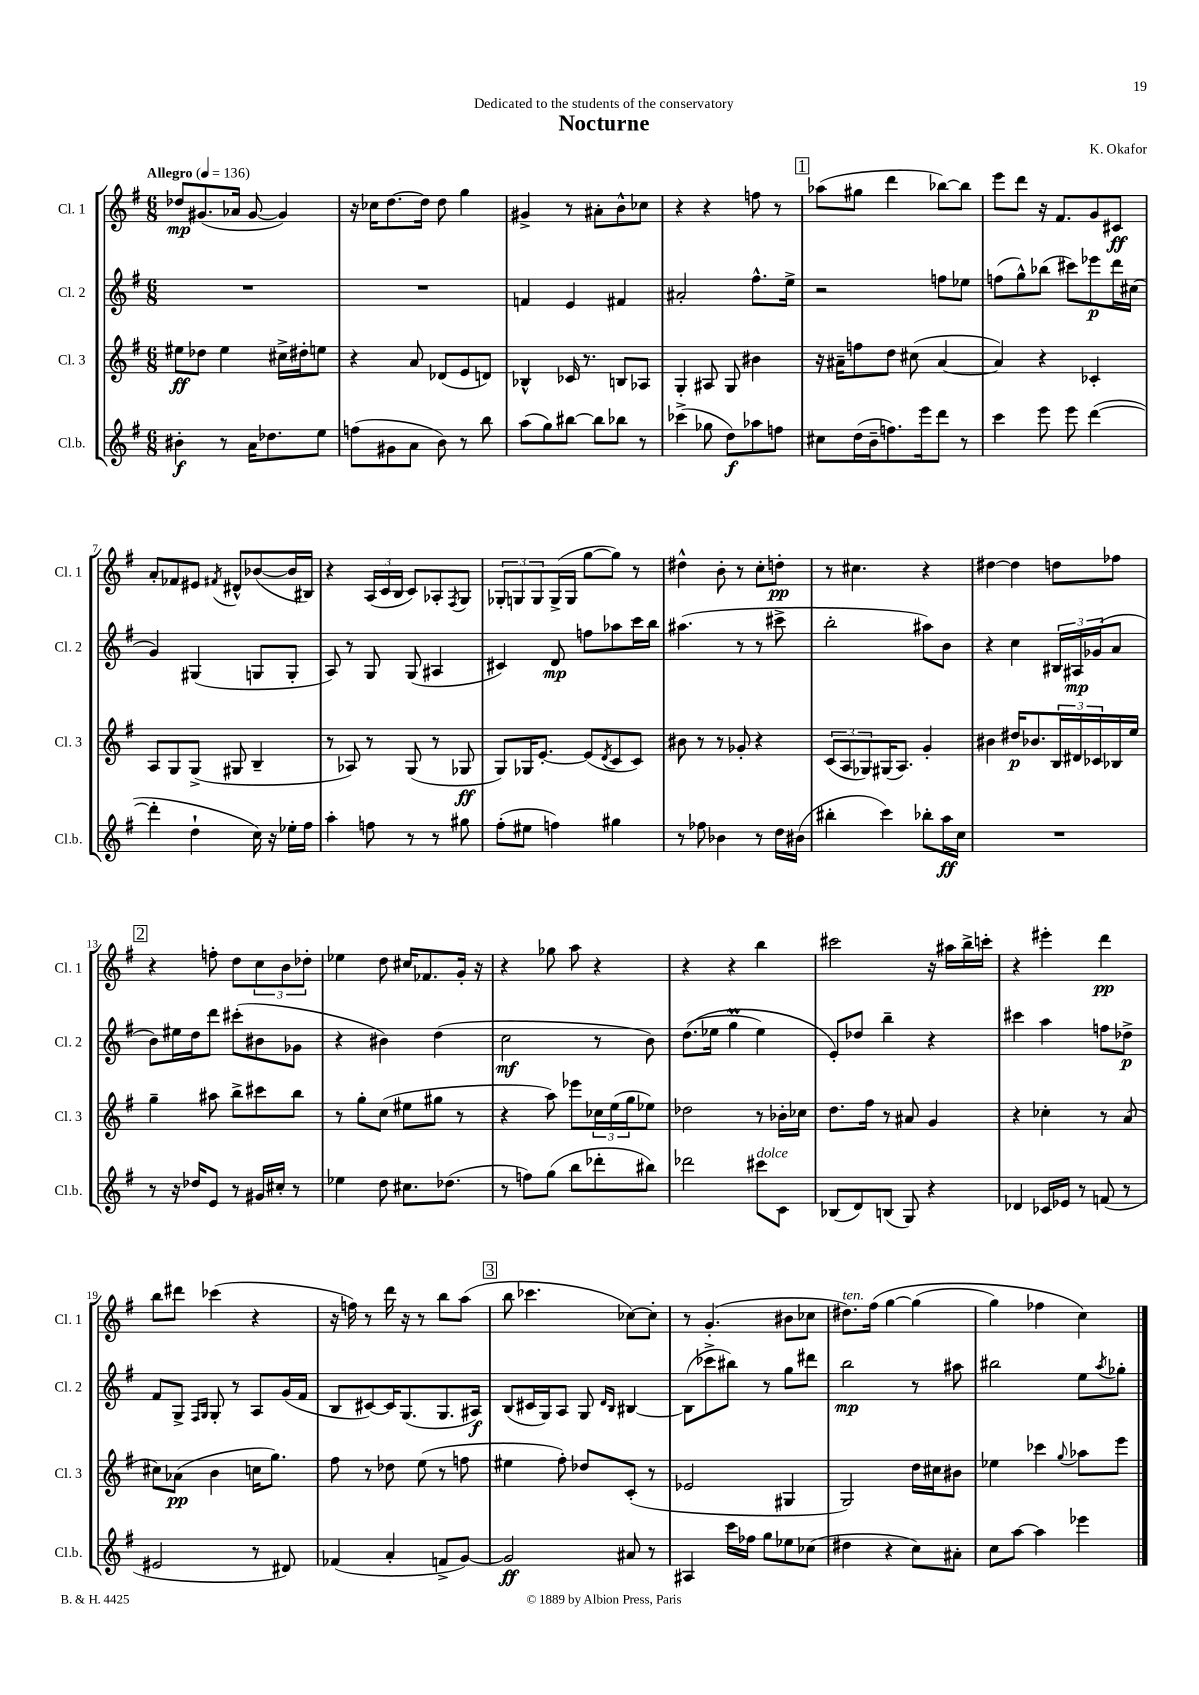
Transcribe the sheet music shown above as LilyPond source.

\header { title = "Nocturne" composer = "K. Okafor" dedication = "Dedicated to the students of the conservatory" }
<<
\new StaffGroup <<
\new Staff = "s0" \with { instrumentName = "Cl. 1" shortInstrumentName = "Cl. 1" } {
    \clef treble \key g \major \numericTimeSignature \time 6/8 \tempo "Allegro" 4 = 136
    des''8\mp gis'8.( aes'16 gis'8~ gis'4) |
    r16 ces''16 d''8.~ d''16 d''8 g''4 |
    gis'4-> r8 ais'8-. b'8-^ ces''8 |
    r4 r4 f''8 r8 |
    \mark \markup { \box "1" } aes''8( gis''8 d'''4 bes''8~) bes''8 |
    e'''8 d'''8 r16 fis'8. g'8 cis'8\ff |
    a'8-. fes'8 eis'8 \acciaccatura { fis'8 } dis'8-^ bes'8~( bes'16 bis16) |
    r4 \tuplet 3/2 { a16( c'16 b16 } c'8) aes8-. \acciaccatura { fis8 } g8 |
    \tuplet 3/2 { ges8-. g8 g8 } g16->( g16 g''8~ g''8) r8 |
    dis''4-^ b'8-. r8 c''8-. d''8-.\pp |
    r8 cis''4. r4 |
    dis''4~ dis''4 d''8 fes''8 |
    \mark \markup { \box "2" } r4 f''8-. d''8 \tuplet 3/2 { c''8 b'8 des''8-. } |
    ees''4 d''8 cis''16 fes'8. g'16-. r16 |
    r4 ges''8 a''8 r4 |
    r4 r4 b''4 |
    cis'''2 r16 ais''16 b''16-> c'''16-. |
    r4 eis'''4-. d'''4\pp |
    b''8 dis'''8 ces'''4( r4 |
    r16 f''16) r8 d'''16 r16 r8 b''8 a''8( |
    \mark \markup { \box "3" } b''8 ces'''4. ces''8~) ces''8-. |
    r8 g'4.-.( bis'8 ces''8 |
    dis''8.^\markup { \italic "ten." }) fis''16\( g''4~ g''4( |
    g''4) fes''4 c''4\) \bar "|." |
}
\new Staff = "s1" \with { instrumentName = "Cl. 2" shortInstrumentName = "Cl. 2" } {
    \clef treble \key g \major \numericTimeSignature \time 6/8
    R2. |
    R2. |
    f'4 e'4 fis'4 |
    ais'2-. fis''8.-^ e''16-> |
    \mark \markup { \box "1" } r2 f''8 ees''8 |
    f''8( g''8-^) bes''8( cis'''8) ees'''8\p d'''16 cis''16( |
    g'4) gis4( g8 g8-. |
    a8) r8 g8 g8( ais4 |
    cis'4) d'8\mp f''8 aes''8 c'''16 b''16 |
    ais''4.( r8 r8 cis'''8-> |
    b''2-. ais''8) b'8 |
    r4 c''4 \tuplet 3/2 { bis16 ais16\mp ges'16( } a'8 |
    \mark \markup { \box "2" } b'8) eis''16 d''16 d'''8 cis'''8-.( bis'8 ges'8 |
    r4 bis'4) d''4( |
    c''2\mf r8 b'8) |
    d''8.(\( ees''16 g''4\prall ees''4) |
    e'8-.\) des''8 b''4-- r4 |
    cis'''4 a''4 f''8 des''8->\p |
    fis'8 g8-> \grace { fis16 g16 } g8-. r8 a8 g'16( fis'16 |
    b8 cis'8~) cis'16 g8.( g8. ais16\f) |
    \mark \markup { \box "3" } b8( cis'16 g16) a8 g8 \grace { d'16 b16 } bis4~ |
    bis8( ces'''8-> bis''8) r8 g''8 dis'''8 |
    b''2\mp r8 ais''8 |
    bis''2 e''8 \acciaccatura { a''8 } ges''8-. \bar "|." |
}
\new Staff = "s2" \with { instrumentName = "Cl. 3" shortInstrumentName = "Cl. 3" } {
    \clef treble \key g \major \numericTimeSignature \time 6/8
    eis''8\ff des''8 eis''4 cis''16-> dis''16-. e''8 |
    r4 a'8 des'8( e'8 d'8) |
    bes4-^ ces'16 r8. b8 aes8 |
    g4-. ais8 g8 bis'4 |
    \mark \markup { \box "1" } r16 ais'16-- f''8 d''8 cis''8( ais'4~ |
    ais'4) r4 ces'4-. |
    a8 g8 g8->( gis8 b4-- |
    r8 aes8) r8 g8( r8 ges8\ff |
    g8) ges16 e'8.~-. e'8( \acciaccatura { d'8 } c'8 c'8) |
    bis'8 r8 r8 ges'8-. r4 |
    \tuplet 3/2 { c'8( a8 ges8) } gis16( a8.) g'4-. |
    bis'4 dis''16\p bes'8. \tuplet 3/2 { b16 dis'16 ces'16 } bes16 e''16 |
    \mark \markup { \box "2" } g''4-- ais''8 b''8-> cis'''8 b''8 |
    r8 g''8-. c''8( eis''8 gis''8 r8 |
    r4 a''8) ees'''8 \tuplet 3/2 { ces''16 e''16( g''16 } ees''8) |
    des''2 r8 bes'16-. ces''16 |
    d''8. fis''16 r8 ais'8 g'4 |
    r4 ces''4-. r8 a'8( |
    cis''8) aes'8\pp( b'4 c''16 g''8.) |
    fis''8 r8 des''8 e''8( r8 f''8 |
    \mark \markup { \box "3" } eis''4 fis''8-.) des''8 c'8-.( r8 |
    ees'2 gis4 |
    g2) d''16 cis''16 bis'8 |
    ees''4 ces'''4 \appoggiatura { g''8 } aes''8 e'''8 \bar "|." |
}
\new Staff = "s3" \with { instrumentName = "Cl.b." shortInstrumentName = "Cl.b." } {
    \clef treble \key g \major \numericTimeSignature \time 6/8
    bis'4-.\f r8 a'16 des''8. e''8 |
    f''8( gis'8 a'8 b'8) r8 b''8 |
    a''8( g''8) bis''8~ bis''8 bes''8 r8 |
    ces'''4->( ges''8 d''8\f) aes''8 f''8 |
    \mark \markup { \box "1" } cis''8 d''16( b'16-- f''8.) e'''16 d'''8 r8 |
    c'''4 e'''8 e'''8 d'''4~( |
    d'''4-. d''4-! c''16) r16 ees''16-. fis''16 |
    a''4-. f''8 r8 r8 gis''8 |
    fis''8-.( eis''8 f''4) gis''4 |
    r8 fes''8 bes'4 r8 d''16 bis'16( |
    bis''4-. c'''4) bes''8-. a''16\ff c''16 |
    R2. |
    \mark \markup { \box "2" } r8 r16 des''16 e'8 r8 gis'16 cis''16-. r8 |
    ees''4 d''8 cis''8. des''8.( |
    r8 f''8) g''8( b''8 des'''8-. bis''8) |
    des'''2 cis'''8^\markup { \italic "dolce" } c'8 |
    bes8( d'8) b8( g8) r4 |
    des'4 ces'16 ees'16 r8 f'8( r8 |
    eis'2 r8 dis'8) |
    fes'4( a'4-. f'8-> g'8~) |
    \mark \markup { \box "3" } g'2\ff ais'8 r8 |
    ais4 c'''16 fes''16 g''8 ees''8 ces''8( |
    dis''4 r4 c''8) ais'8-. |
    c''8 a''8~ a''4 ees'''4 \bar "|." |
}
>>
>>
